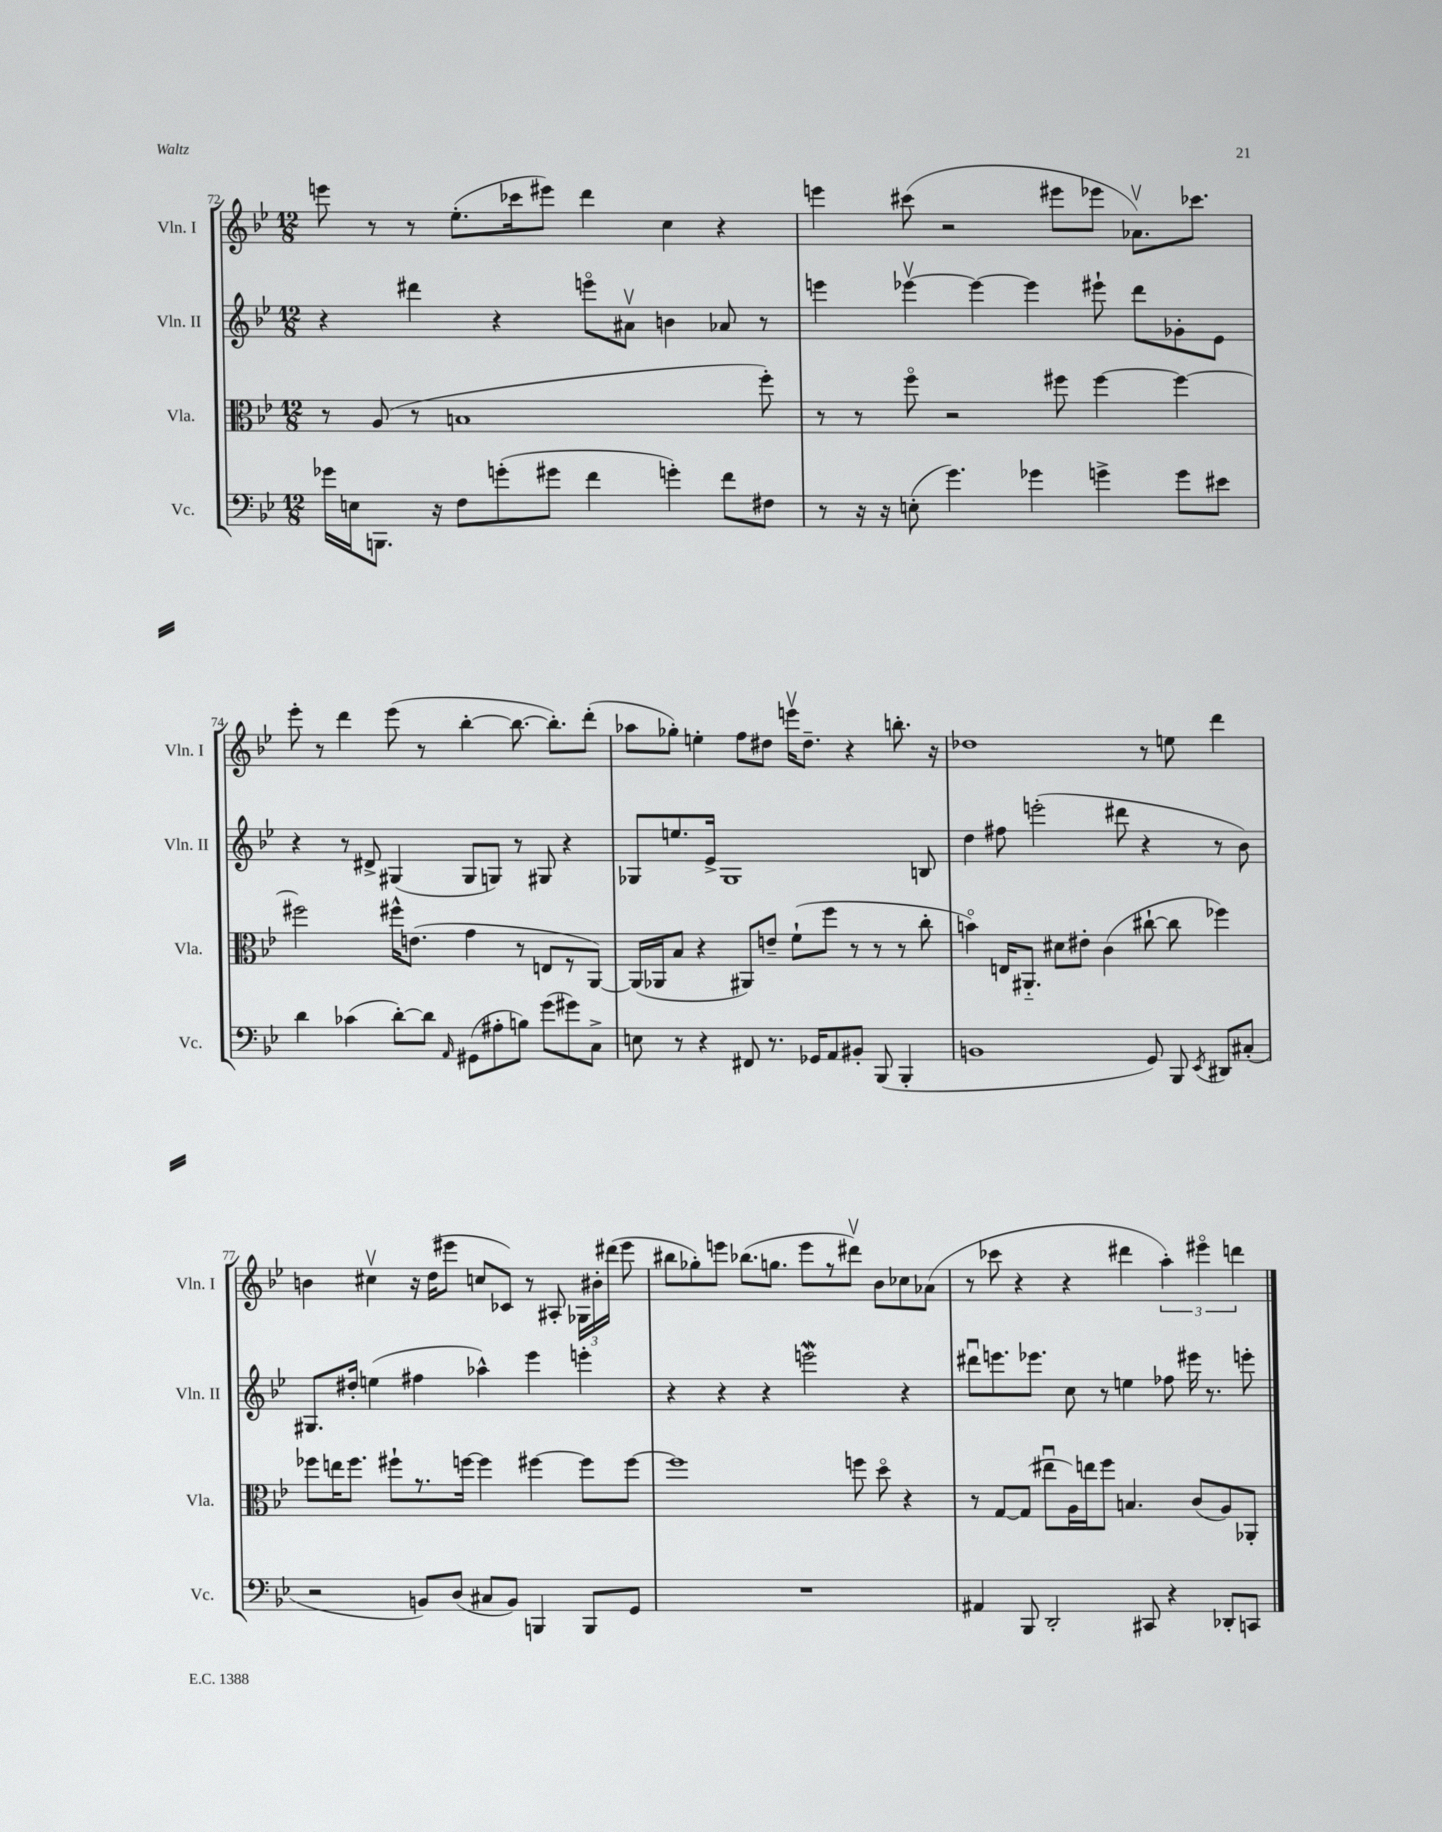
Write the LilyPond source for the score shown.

<<
\new StaffGroup <<
\new Staff = "s0" \with { instrumentName = "Vln. I" shortInstrumentName = "Vln. I" } {
    \clef treble \key bes \major \numericTimeSignature \time 12/8
    \autoBeamOff e'''8 r8 r8 ees''8.[-.( ces'''16 eis'''8]) d'''4 c''4 r4 |
    e'''4 cis'''8( r2 eis'''8[ ees'''8] aes'8.[\upbow) ces'''8.] |
    ees'''8-. r8 d'''4 ees'''8( r8 bes''4~-. bes''8.~ bes''8.[-.) d'''8]-.( |
    aes''8[ ges''8]-.) e''4-. f''8[ dis''8] e'''16[\upbow dis''8.]-- r4 b''8.-. r16 |
    des''1 r8 e''8 d'''4 |
    b'4 cis''4\upbow r16 d''16[( eis'''8] c''8[ ces'8]) r8 ais8-. \tuplet 3/2 { ges16[ bis'16-. dis'''16]( } eis'''8 |
    bis''8[ ges''8-.) e'''8] bes''8.[( g''8.] e'''8[ r8 dis'''8]\upbow) bes'8[ ces''8 aes'8]( |
    r8 ces'''8 r4 r4 dis'''4 \tuplet 3/2 { a''4-.) eis'''4\flageolet d'''4 } \bar "|." |
}
\new Staff = "s1" \with { instrumentName = "Vln. II" shortInstrumentName = "Vln. II" } {
    \clef treble \key bes \major \numericTimeSignature \time 12/8
    \autoBeamOff r4 dis'''4 r4 e'''8[\flageolet ais'8]\upbow b'4 aes'8 r8 |
    e'''4 ees'''4~\upbow ees'''4~ ees'''4 eis'''8-! d'''8[ ges'8-. ees'8] |
    r4 r8 dis'8-> gis4( gis8[ g8]) r8 gis8 r4 |
    ges8[ e''8. ees'16]-> ges1 b8 |
    d''4 fis''8 e'''2-.( dis'''8 r4 r8 bes'8) |
    gis8.[ dis''16]-. e''4( fis''4 aes''4-^) ees'''4 e'''4-. |
    r4 r4 r4 e'''2\mordent r4 |
    dis'''8[\downbow e'''8. ees'''8.] c''8 r8 e''4 fes''8 eis'''16 r8. e'''8-. \bar "|." |
}
\new Staff = "s2" \with { instrumentName = "Vla." shortInstrumentName = "Vla." } {
    \clef alto \key bes \major \numericTimeSignature \time 12/8
    \autoBeamOff r8 a8( r8 b1 f''8-.) |
    r8 r8 f''8\flageolet r2 fis''8 fis''4~ fis''4~ |
    fis''2 fis''16[-^ e'8.]( g'4 r8 e8[ r8 a,8]~) |
    a,16[( aes,16 bes8] r4 ais,8[) e'8]-- f'8[-!( f''8] r8 r8 r8 c''8-. |
    b'4\flageolet) e16[ ais,8.]-_ dis'8[ eis'8]-. c'4( cis''8~-! cis''8 fes''4) |
    fes''8[ e''16 fes''8.] fis''8[-! r8. f''16]~ f''4 fis''4~ fis''8[ fis''8]~ |
    fis''1 f''8 d''8\flageolet r4 |
    r8 g8[~ g8]( eis''8[\downbow a16) e''16 f''8] b4. c'8[( a8) aes,8]-. \bar "|." |
}
\new Staff = "s3" \with { instrumentName = "Vc." shortInstrumentName = "Vc." } {
    \clef bass \key bes \major \numericTimeSignature \time 12/8
    \autoBeamOff ges'16[ e16 b,,8.] r16 f8[ g'8-.( gis'8] f'4 g'4-.) f'8[ fis8] |
    r8 r16 r16 e8-.( g'4.) ges'4 g'4-> g'8[ eis'8] |
    d'4 ces'4( d'8[~-.) d'8] \grace { a,16 } gis,8[( ais8-. b8]) g'8[( gis'8) c8]-> |
    e8 r8 r4 fis,8 r8. ges,16[ a,8 bis,8]-. bes,,8( bes,,4-. |
    b,1 g,8) bes,,8 \acciaccatura { ees,8 } dis,8[ cis8]-.( |
    r2 b,8[) d8]( cis8[ b,8]) b,,4 b,,8[ g,8] |
    R1. |
    ais,4 bes,,8 d,2-. cis,8 r4 des,8[-. c,8] \bar "|." |
}
>>
>>
\layout { \context { \Score currentBarNumber = #72 } }
